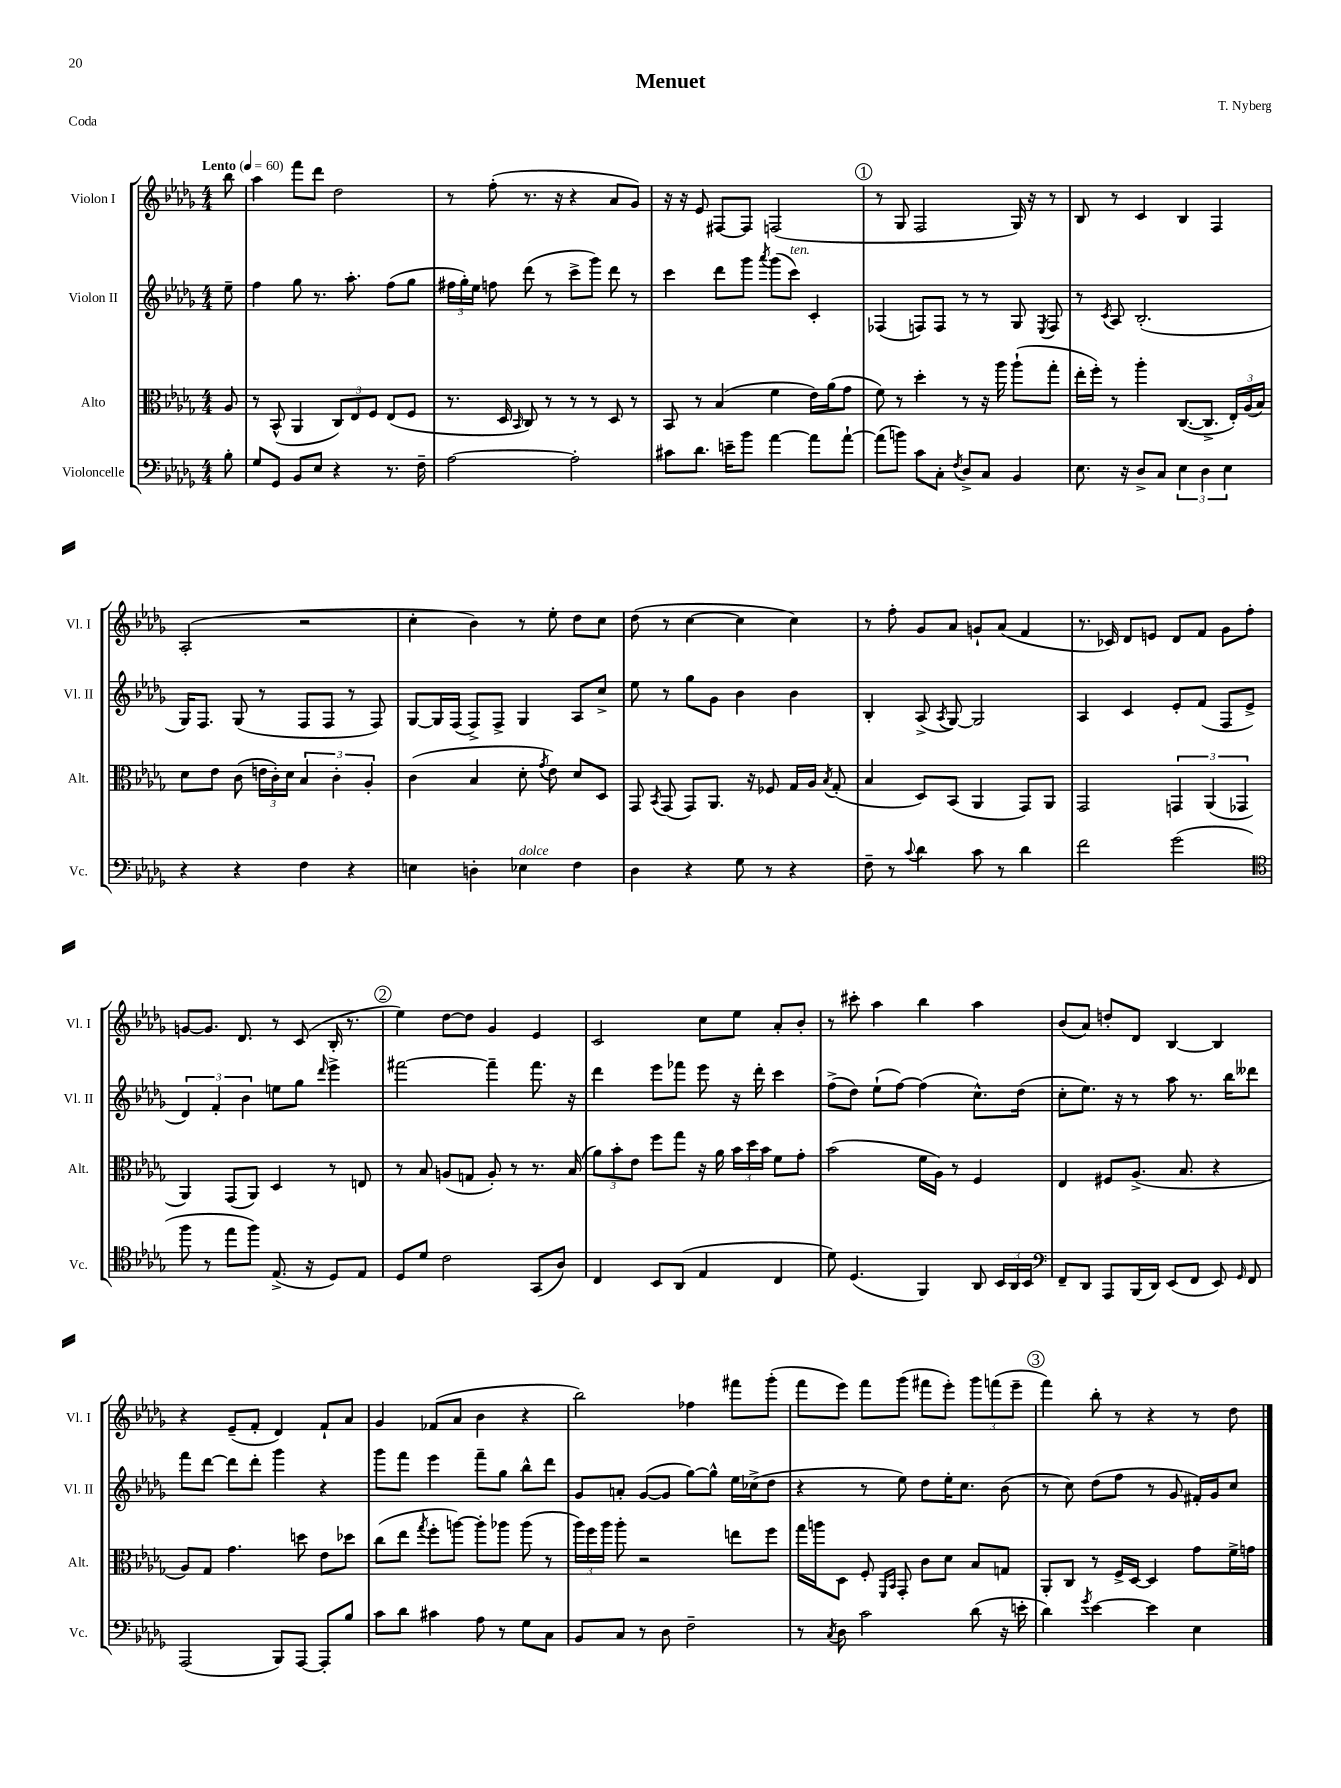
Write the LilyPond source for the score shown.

\header { title = "Menuet" composer = "T. Nyberg" piece = "Coda" }
<<
\new StaffGroup <<
\new Staff = "s0" \with { instrumentName = "Violon I" shortInstrumentName = "Vl. I" } {
    \clef treble \key des \major \numericTimeSignature \time 4/4 \partial 8 \tempo "Lento" 4 = 60
    \autoBeamOff bes''8 |
    aes''4 f'''8[ des'''8] des''2 |
    r8 f''8-.( r8. r16 r4 aes'8[ ges'8]) |
    r16 r16 ees'8 fis8[~ fis8] f2( |
    \mark \markup { \circle "1" } r8 ges8 f2 ges16) r16 r8 |
    bes8 r8 c'4 bes4 f4 |
    aes2-.( r2 |
    c''4-. bes'4) r8 ees''8-. des''8[ c''8] |
    des''8( r8 c''4~ c''4 c''4) |
    r8 f''8-. ges'8[ aes'8] g'8[-! aes'8]( f'4 |
    r8. ces'16) des'8[ e'8] des'8[ f'8] ges'8[ f''8]-. |
    g'8[~ g'8.] des'8. r8 c'8( bes16-. r8. |
    \mark \markup { \circle "2" } ees''4) des''8[~ des''8] ges'4 ees'4 |
    c'2 c''8[ ees''8] aes'8[-. bes'8]-. |
    r8 cis'''8-. aes''4 bes''4 aes''4 |
    bes'8[( aes'8]) d''8[-. des'8] bes4~ bes4 |
    r4 ees'8[--( f'8]-. des'4) f'8[-! aes'8] |
    ges'4 fes'8[( aes'8] bes'4 r4 |
    bes''2) fes''4 fis'''8[ ges'''8]-.( |
    f'''8[ ees'''8]) f'''8[ ges'''8]( fis'''8[ ees'''8]-.) \tuplet 3/2 { ges'''8[ f'''8( ees'''8]-- } |
    \mark \markup { \circle "3" } f'''4) bes''8-. r8 r4 r8 des''8 \bar "|." |
}
\new Staff = "s1" \with { instrumentName = "Violon II" shortInstrumentName = "Vl. II" } {
    \clef treble \key des \major \numericTimeSignature \time 4/4 \partial 8
    \autoBeamOff ees''8-- |
    f''4 ges''8 r8. aes''8.-. f''8[( ges''8] |
    \tuplet 3/2 { fis''16[ ges''16-.) ees''16] } f''8 des'''8( r8 c'''8[-> ges'''8]) des'''8 r8 |
    c'''4 des'''8[ ges'''8] \acciaccatura { aes'''8 } ges'''8[( c'''8]^\markup { \italic "ten." }) c'4-. |
    \mark \markup { \circle "1" } fes4( f8[) f8] r8 r8 ges8 \acciaccatura { ees8 } f8 |
    r8 \acciaccatura { c'8 } aes8 bes2.-.( |
    ges16[) f8.] ges8( r8 f8[ f8] r8 f8) |
    ges8[~ ges16 f16]( f8[->) f8]-> ges4 aes8[ c''8]-> |
    ees''8 r8 ges''8[ ges'8] bes'4 bes'4 |
    bes4-. aes8->( \acciaccatura { aes8 } ges8~) ges2 |
    aes4 c'4 ees'8[-. f'8]( f8[ ees'8]-> |
    \tuplet 3/2 { des'4) f'4-. bes'4 } e''8[ ges''8] \grace { des'''16 } ees'''4-> |
    \mark \markup { \circle "2" } fis'''2~ fis'''4-- fis'''8. r16 |
    des'''4 ees'''8[ fes'''8] ees'''8 r16 des'''16-. c'''4 |
    f''8[->( des''8]) ees''8[-!( f''8]~) f''4( c''8.[-^) des''16]( |
    c''8[-. ees''8.]) r16 r8 aes''8 r8. bes''16[ deses'''8] |
    f'''8[ des'''8]~ des'''8[ des'''8]-. ges'''4 r4 |
    ges'''8[ f'''8] ees'''4 f'''8[-- ges''8] bes''8[-^ des'''8] |
    ges'8[ a'8]-. ges'8[~( ges'8] ges''8[~) ges''8]-^ ees''16[ ces''16->( des''8] |
    r4 r8 ees''8) des''8[ ees''16-. c''8.] bes'8( |
    \mark \markup { \circle "3" } r8 c''8) des''8[( f''8] r8 ges'8 fis'16[-.) ges'16 c''8] \bar "|." |
}
\new Staff = "s2" \with { instrumentName = "Alto" shortInstrumentName = "Alt." } {
    \clef alto \key des \major \numericTimeSignature \time 4/4 \partial 8
    \autoBeamOff aes8 |
    r8 bes,8-^( aes,4 \tuplet 3/2 { c8[) ees8 f8] } ees8[( f8] |
    r8. des16 \grace { bes,16 } c8) r8 r8 r8 des8 r8 |
    bes,8 r8 bes4( f'4 ees'16[) aes'16( ges'8] |
    \mark \markup { \circle "1" } f'8) r8 des''4-. r8 r16 aes''16 aes''8[-!( ges''8]-. |
    ees''16[-. f''16]-.) r8 aes''4-. c8.[~( c8.]-> \tuplet 3/2 { ees16[-.) aes16( bes16]) } |
    des'8[ ees'8] c'8( \tuplet 3/2 { e'16[ c'16-.) des'16] } \tuplet 3/2 { bes4 c'4-. aes4-. } |
    c'4( bes4 des'8-. \acciaccatura { ges'8 } ees'8) des'8[ des8] |
    ges,8 \acciaccatura { bes,8 } ges,8( ges,8[) aes,8.] r16 fes8 ges16[ aes16] \acciaccatura { bes8 } ges8-.( |
    bes4 des8[) bes,8]( aes,4 ges,8[) aes,8] |
    ges,2 \tuplet 3/2 { g,4 aes,4( ges,4 } |
    aes,4) ges,8[( aes,8]) des4 r8 e8 |
    \mark \markup { \circle "2" } r8 bes8 a8[( g8] a8-.) r8 r8. bes16( |
    \tuplet 3/2 { aes'8[) bes'8-. ees'8] } f''8[ ges''8] r16 aes'16 \tuplet 3/2 { bes'16[ des''16 bes'16] } f'8[ ges'8]-. |
    bes'2( f'16[ aes16]) r8 f4 |
    ees4 fis8[ aes8.]->( bes8. r4 |
    aes8[) ges8] ges'4. d''8 ees'8[ des''8] |
    c''8[( ees''8] \acciaccatura { ges''8 } f''8[-. a''8]~) a''8[-. aes''8] aes''8( r8 |
    \tuplet 3/2 { aes''16[) f''16 aes''16] } aes''8-. r2 e''8[ f''8] |
    ges''16[ a''16 des8] f8-. \grace { f,16[ bes,16] } ges,8-. c'8[ des'8] bes8[ g8] |
    \mark \markup { \circle "3" } aes,8[-. c8] r8 f16[-> des16]~ des4 ges'8[ f'16-> g'16] \bar "|." |
}
\new Staff = "s3" \with { instrumentName = "Violoncelle" shortInstrumentName = "Vc." } {
    \clef bass \key des \major \numericTimeSignature \time 4/4 \partial 8
    \autoBeamOff bes8-. |
    ges8[ ges,8] bes,8[ ees8] r4 r8. f16-- |
    aes2~ aes2-. |
    cis'8[ des'8.] e'16[-- bes'8] aes'4~ aes'8[ aes'8]~-! |
    \mark \markup { \circle "1" } aes'8[( b'8]) c'8[ c8]-. \acciaccatura { f8 } des8[-> c8] bes,4 |
    ees8. r16 des8[-> c8] \tuplet 3/2 { ees4 des4 ees4 } |
    r4 r4 f4 r4 |
    e4 d4-. ees4^\markup { \italic "dolce" } f4 |
    des4 r4 ges8 r8 r4 |
    f8-- r8 \appoggiatura { c'8 } des'4 c'8 r8 des'4 |
    f'2 ges'2( |
    \clef tenor f''8 r8 ees''8[ f''8]) ees8.->( r16 des8[) ees8] |
    \mark \markup { \circle "2" } des8[ des'8] c'2 ges,8[( aes8]) |
    c4 bes,8[ aes,8]( ees4 c4 |
    des'8) des4.( f,4) aes,8 \tuplet 3/2 { bes,16[ aes,16 bes,16] } |
    \clef bass f,8[-- des,8] aes,,8[ bes,,16( des,16]) ees,8[( f,8] ees,8) \grace { ges,16 } f,8 |
    aes,,2( bes,,8[) aes,,8]~ aes,,8[-. bes8] |
    c'8[ des'8] cis'4 aes8 r8 ges8[ c8] |
    bes,8[ c8] r8 des8 f2-- |
    r8 \acciaccatura { c8 } des8 c'2 des'8( r16 e'16-. |
    \mark \markup { \circle "3" } des'4) \acciaccatura { ges'8 } ees'4~ ees'4 ees4 \bar "|." |
}
>>
>>
\layout { \context { \Score \remove "Bar_number_engraver" } }
